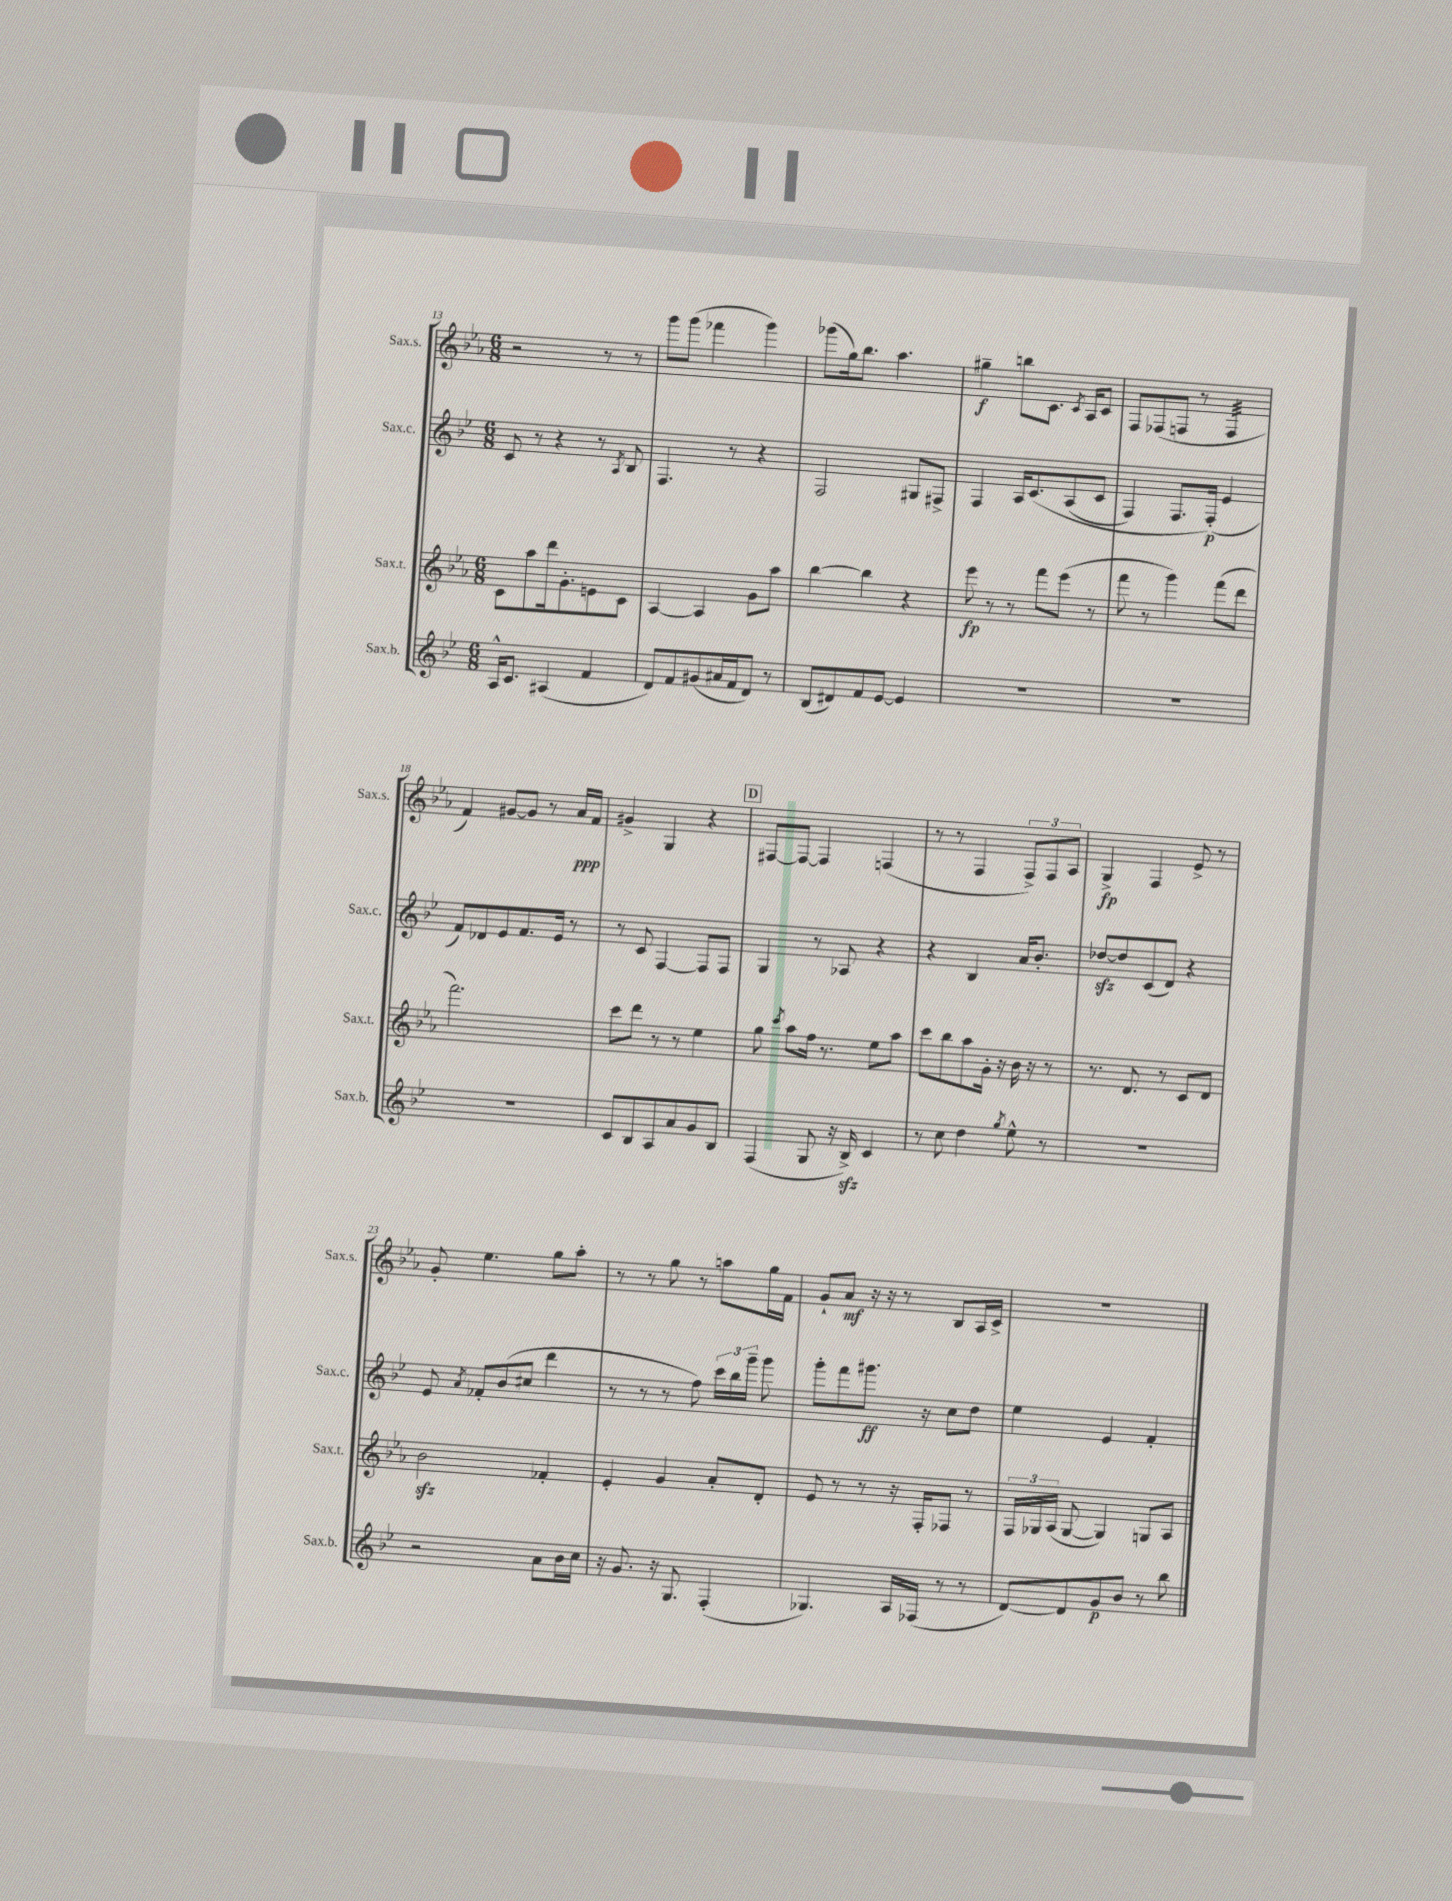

**kern	**dynam	**kern	**dynam	**kern	**dynam	**kern	**dynam
*part4	*part4	*part3	*part3	*part2	*part2	*part1	*part1
*staff4	*staff4	*staff3	*staff3	*staff2	*staff2	*staff1	*staff1
*I"Sax.b.	*	*I"Sax.t.	*	*I"Sax.c.	*	*I"Sax.s.	*
*I'Sax.b.	*	*I'Sax.t.	*	*I'Sax.c.	*	*I'Sax.s.	*
*clefG2	*	*clefG2	*	*clefG2	*	*clefG2	*
*k[b-e-]	*	*k[b-e-a-]	*	*k[b-e-]	*	*k[b-e-a-]	*
*M6/8	*	*M6/8	*	*M6/8	*	*M6/8	*
=13	=13	=13	=13	=13	=13	=13	=13
16A^^/KL	.	8c\L	.	8c/	.	2r	.
8.c/J	.	.	.	.	.	.	.
.	.	8aa-\	.	8r	.	.	.
(4A#X/	.	16ddd\k	.	4r	.	.	.
.	.	8.g'\	.	.	.	.	.
4f/	.	8en\	.	8r	.	8r	.
.	.	.	.	8qA/	.	.	.
.	.	8c\J	.	8B-/	.	8r	.
=14	=14	=14	=14	=14	=14	=14	=14
8d/L)	.	[4A-/	.	4.F/	.	8ggg\L	.
8f/	.	.	.	.	.	(8ggg\J	.
(8g#X/	.	4A-/]	.	.	.	4fff-X\	.
16a#X/L	.	.	.	8r	.	.	.
16f/J	.	.	.	.	.	.	.
8d/J)	.	8g\L	.	4r	.	4ggg\)	.
8r	.	8aa-\J	.	.	.	.	.
=15	=15	=15	=15	=15	=15	=15	=15
(8B-/L	.	[4bb-\	.	2F/	.	(8ggg-X\L	.
8d#X/)	.	.	.	.	.	16gg\k)	.
.	.	.	.	.	.	8.bb-\J	.
8f/	.	4bb-\]	.	.	.	.	.
[8e-/J	.	.	.	.	.	4.aa-\	.
4e-/]	.	4r	.	8G#X/L	.	.	.
.	.	.	.	8F#X^/J	.	.	.
=16	=16	=16	=16	=16	=16	=16	=16
2.r	.	8eee-\	fp	4F/	.	4gg#X~\	f
.	.	8r	.	.	.	.	.
.	.	8r	.	16A/KL	.	8bbn\L	.
.	.	.	.	(8.c/	.	.	.
.	.	8fff\L	.	.	.	8.c\J	.
.	.	(8eee-\J	.	(8A/	.	.	.
.	.	.	.	.	.	8qc/	.
.	.	.	.	.	.	16A-/KL	.
.	.	8r	.	8c/J	.	8c/J	.
=17	=17	=17	=17	=17	=17	=17	=17
2.r	.	8fff\	.	4F/)	.	8F/L	.
.	.	8r	.	.	.	(8F-X/	.
.	.	4ggg\)	.	8.F/L	.	8Fn/J	.
.	.	.	.	.	.	8r	.
.	.	.	.	(16F'/Jk)	p	.	.
*	*	*	*	*	*	*tremolo	*
.	.	(8fff\L	.	4e-/	.	32F/LLL	.
.	.	.	.	.	.	32F/	.
.	.	.	.	.	.	32F/	.
.	.	.	.	.	.	32F/	.
.	.	8ddd\J	.	.	.	32F/	.
.	.	.	.	.	.	32F/	.
.	.	.	.	.	.	32F/	.
.	.	.	.	.	.	32F/JJJ	.
*	*	*	*	*	*	*Xtremolo	*
!!LO:LB:g=z
=18	=18	=18	=18	=18	=18	=18	=18
2.r	.	2.fff\)	.	8f/L)	.	4f/)	.
.	.	.	.	8d-X/	.	.	.
.	.	.	.	8e-/	.	[8g#X/L	.
.	.	.	.	8.f/	.	8g#/J]	.
.	.	.	.	.	.	8r	.
.	.	.	.	16e-/Jk	.	.	.
.	.	.	.	8r	.	16a-/LL	ppp
.	.	.	.	.	.	16f/JJ	.
=19	=19	=19	=19	=19	=19	=19	=19
8c/L	.	8ccc\L	.	8r	.	4g#X^/	.
8B-/	.	8ddd\J	.	8c/	.	.	.
8A/	.	8r	.	[4F/	.	4G/	.
8a/	.	8r	.	.	.	.	.
8g/	.	4ee-\	.	8F/L]	.	4r	.
8B-/J	.	.	.	8F/J	.	.	.
!!LO:REH:place=s1:t=D
=20	=20	=20	=20	=20	=20	=20	=20
(4F/	.	8gg\	.	4G/	.	[8F#X/L	.
.	.	8qccc/	.	.	.	.	.
.	.	8aa-\L	.	.	.	8F#/J_	.
8G/	.	16ff\Jk	.	8r	.	4F#/]	.
.	.	8.r	.	.	.	.	.
16r	.	.	.	8A-X/	.	.	.
16B-zz^/)	.	.	.	.	.	.	.
4c/	.	8ee-\L	.	4r	.	(4Fn/	.
.	.	8aa-\J	.	.	.	.	.
=21	=21	=21	=21	=21	=21	=21	=21
8r	.	8ccc\L	.	4r	.	8r	.
8cc\	.	8bb-\	.	.	.	8r	.
4dd\	.	8aa-\	.	4B-/	.	4F/	.
.	.	16g'\Jk	.	.	.	.	.
.	.	16r	.	.	.	.	.
8qgg/	.	.	.	.	.	.	.
8ee-^^\	.	16b-\	.	16a/KL	.	12F^/L)	.
.	.	16r	.	8.b-'/J	.	.	.
.	.	.	.	.	.	12F/	.
8r	.	8r	.	.	.	.	.
.	.	.	.	.	.	12A-/J	.
=22	=22	=22	=22	=22	=22	=22	=22
2.r	.	8.r	.	[8dd-Xzz/L	.	4G^/	fp
.	.	.	.	8dd-/]	.	.	.
.	.	8.d/	.	.	.	.	.
.	.	.	.	(8c/	.	4F/	.
.	.	8r	.	8d/J)	.	.	.
.	.	8c/L	.	4r	.	8e-^/	.
.	.	8d/J	.	.	.	8r	.
!!LO:LB:g=z
=23	=23	=23	=23	=23	=23	=23	=23
2r	.	2b-zz\	.	8e-/	.	8g'/	.
.	.	.	.	8qa/	.	.	.
.	.	.	.	8f-X'/L	.	4.ee-\	.
.	.	.	.	(8b-/	.	.	.
.	.	.	.	8cc#X/J	.	.	.
8a\L	.	4f-X'/	.	4ddd\	.	8gg\L	.
16b-\L	.	.	.	.	.	8aa-'\J	.
16cc\JJ	.	.	.	.	.	.	.
=24	=24	=24	=24	=24	=24	=24	=24
16r	.	4e-'/	.	8r	.	8r	.
8.g/	.	.	.	.	.	.	.
.	.	.	.	8r	.	8r	.
16r	.	4g/	.	8r	.	8gg\	.
8.G/	.	.	.	.	.	.	.
.	.	.	.	8ff\)	.	8r	.
(4F'/	.	8a-'/L	.	24ccc\LL	.	8aan\L	.
.	.	.	.	24bb-\	.	.	.
.	.	.	.	24ggg~\JJ	.	.	.
.	.	8d'/J	.	8ggg\	.	16gg\L	.
.	.	.	.	.	.	16f\JJ	.
=25	=25	=25	=25	=25	=25	=25	=25
4.G-X/)	.	8e-/	.	8ggg'\L	.	8g`/L	.
.	.	8r	.	8fff\	.	8a-/J	mf
.	.	8r	.	8.ggg#X\J	ff	16r	.
.	.	.	.	.	.	16r	.
16A/LL	.	16r	.	.	.	8r	.
(16F-X/JJ	.	16F'/KL	.	16r	.	.	.
8r	.	8F-X/J	.	8cc\L	.	8B-/L	.
8r	.	8r	.	8dd\J	.	16A-/L	.
.	.	.	.	.	.	16c^/JJ	.
=26	=26	=26	=26	=26	=26	=26	=26
[8d/L)	.	24F/LL	.	4ee-\	.	2.r	.
.	.	24G-X/	.	.	.	.	.
.	.	(24A-/JJ	.	.	.	.	.
8d/]	.	[8G-/	.	.	.	.	.
8g/	p	4G-/])	.	4e-/	.	.	.
8b-/J	.	.	.	.	.	.	.
8r	.	8Gn/L	.	4f'/	.	.	.
8bb-\	.	8A-/J	.	.	.	.	.
==	==	==	==	==	==	==	==
*-	*-	*-	*-	*-	*-	*-	*-
